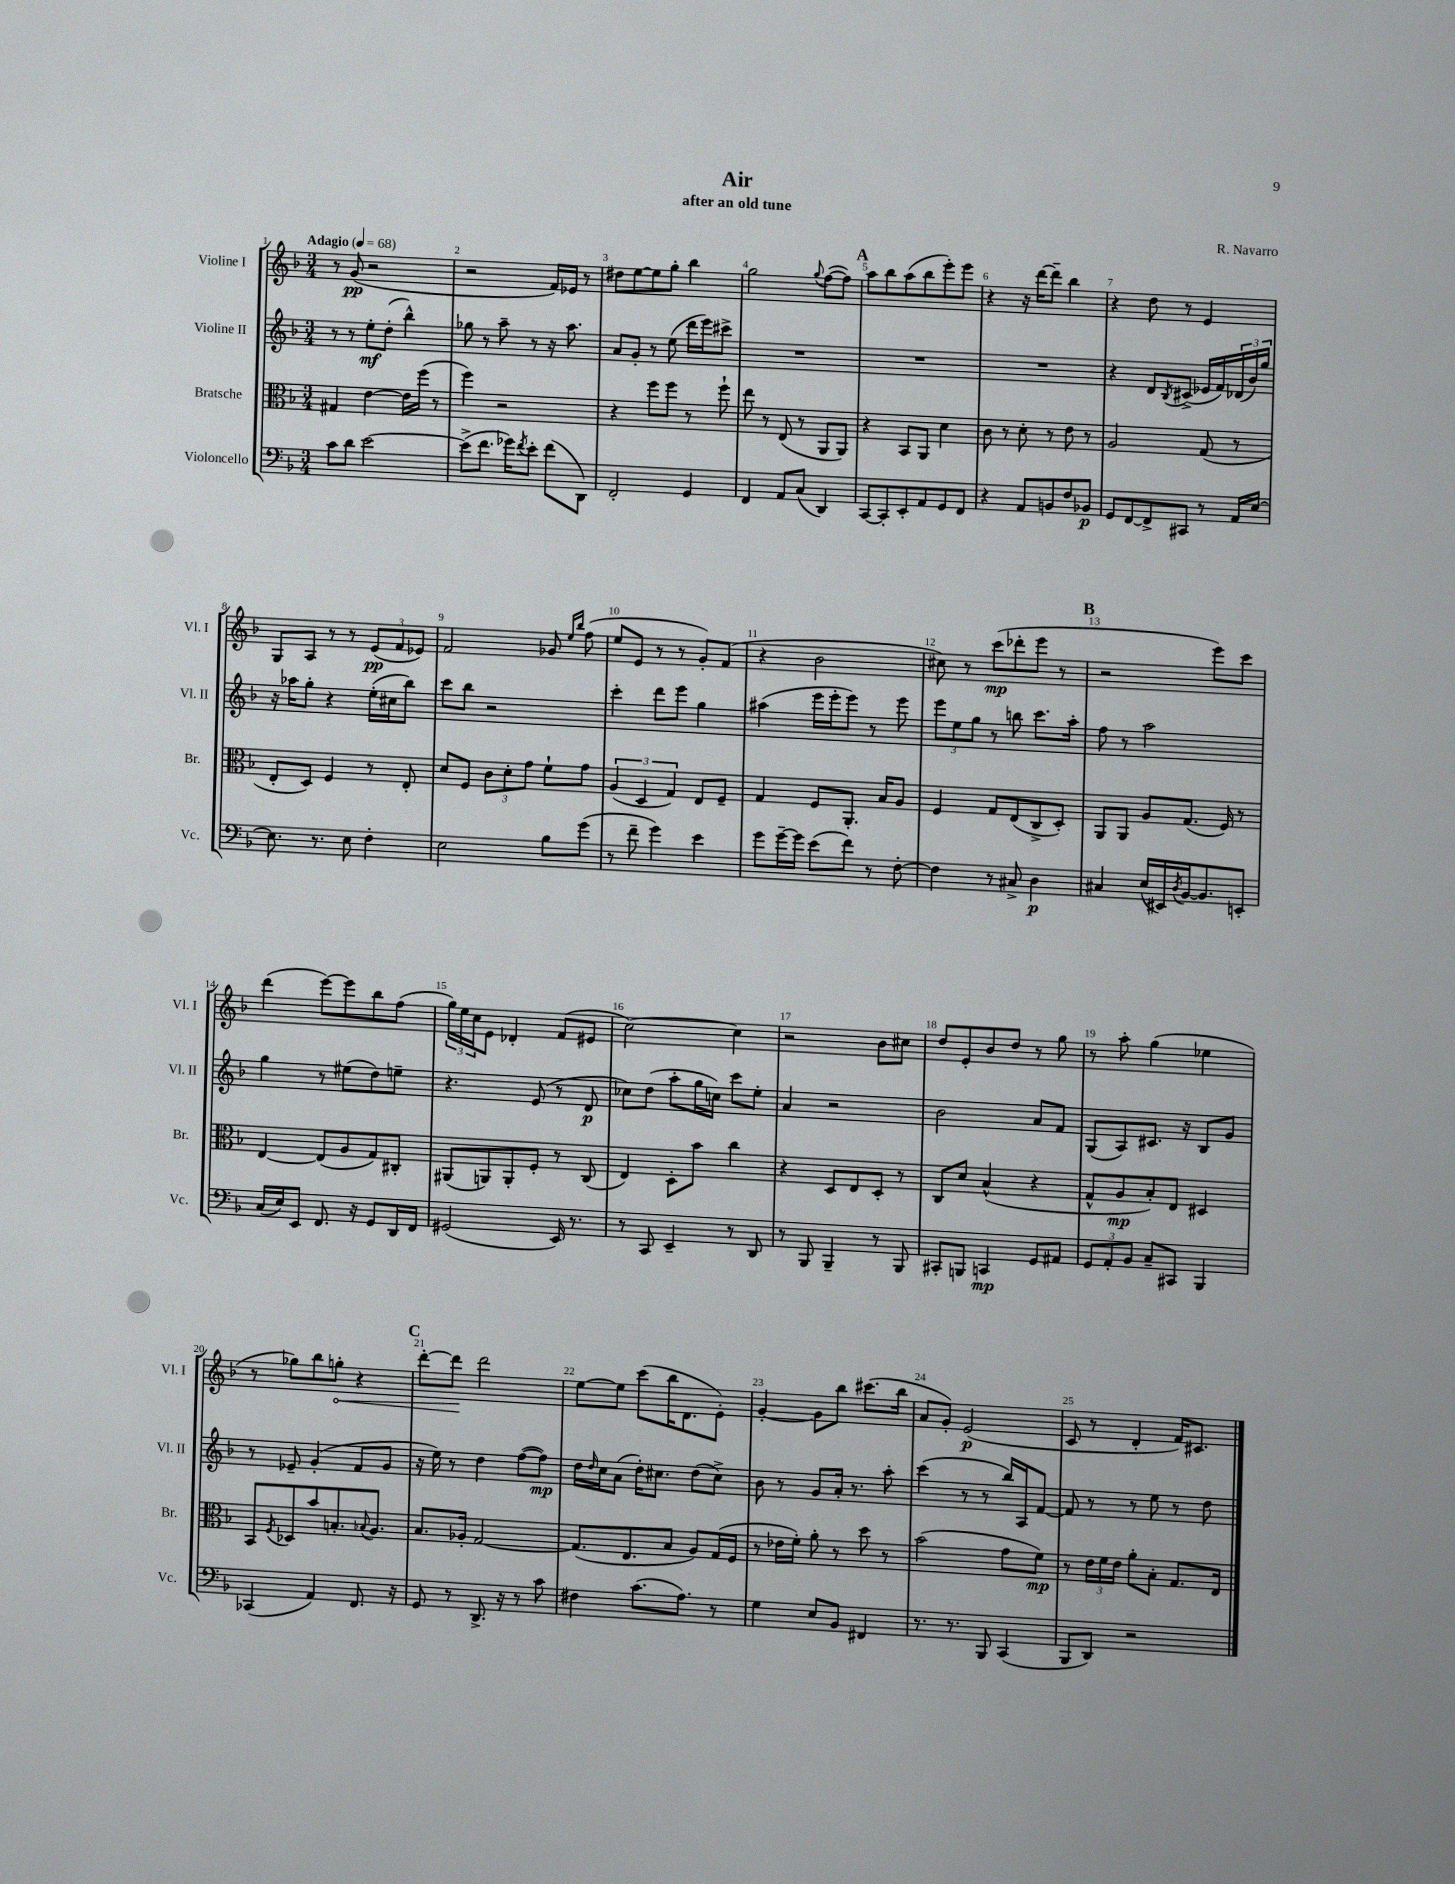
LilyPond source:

\header { title = "Air" composer = "R. Navarro" subtitle = "after an old tune" }
<<
\new StaffGroup <<
\new Staff = "s0" \with { instrumentName = "Violine I" shortInstrumentName = "Vl. I" } {
    \clef treble \key f \major \numericTimeSignature \time 3/4 \tempo "Adagio" 4 = 68
    r8 g'8\pp( r2 |
    r2 f'16) ees'16 r8 |
    dis''8 e''8~ e''8 g''8-. bes''4 |
    g''2 \appoggiatura { g''8 } f''8~( f''8) |
    \mark \markup { \bold "A" } a''8 bes''8 a''8( bes''8 e'''8-.) e'''8 |
    r4 r16 d'''16~ d'''8-- bes''4 |
    r4 d''8 r8 e'4 |
    g8 a8 r8 r8 \tuplet 3/2 { e'8\pp( f'8 ees'8) } |
    f'2 ges'8 \grace { e''16 bes''16 } f''8( |
    e''8 e'8 r8 r8 g'8-.) f'8( |
    r4 bes'2 |
    cis''8) r8 c'''8\mp( des'''8-. e'''8 r8 |
    \mark \markup { \bold "B" } r2 e'''8) c'''8 |
    d'''4( e'''8~) e'''8 bes''8 f''8( |
    \tuplet 3/2 { g''16) e''16 c''16 } e'8 des'4-. f'8( eis'8 |
    c''2~) c''4 |
    r2 bes'8 cis''8 |
    d''8 e'8-. bes'8 d''8 r8 g''8 |
    r8 a''8-. g''4( ees''4 |
    r8 ges''8) bes''8 \once \override Hairpin.circled-tip = ##t g''8-.\< r4 |
    \mark \markup { \bold "C" } d'''8~-. d'''8\! d'''2 |
    e''8~ e''8 c'''8( bes''16 d'8. e'8-.) |
    g'4~-. g'8 bes''8 cis'''8.( bes''16 |
    a'8 g'8-.) e'2\p( |
    c'8 r8 d'4-. f'16) cis'8. \bar "|." |
}
\new Staff = "s1" \with { instrumentName = "Violine II" shortInstrumentName = "Vl. II" } {
    \clef treble \key f \major \numericTimeSignature \time 3/4
    r8 r8 e''8-.\mf d''8-.( bes''4-^) |
    ges''8 r8 a''8-- r8 r16 a''8. |
    a'8 g'8-. r8 e''8( d'''16 e'''16) cis'''8-> |
    R2. |
    \mark \markup { \bold "A" } R2. |
    R2. |
    r4 d'8 \acciaccatura { bes8 } cis'8->( ees'16 f'16) \tuplet 3/2 { des'16( bes'16) g''16 } |
    r16 aes''16 g''8-. r4 e''16-.( cis''16 bes''8) |
    c'''8 bes''8 r2 |
    c'''4-. d'''8 e'''8 g''4 |
    ais''4( e'''16 e'''16-. e'''8) r8 e'''8 |
    \tuplet 3/2 { e'''8 e''8 g''8 } r8 b''8 c'''8. a''16-. |
    \mark \markup { \bold "B" } f''8 r8 a''2 |
    g''4 r8 eis''8( d''8) e''8-- |
    r4. e'8( r8 d'8\p |
    ces''8) d''8( a''8-. g''16 c''16) c'''8 e''8-. |
    a'4 r2 |
    bes'2 a'8 f'8 |
    g8( a8) cis'8. r16 bes8 g'8 |
    r8 ees'8-- g'4-.( f'8 g'8 |
    \mark \markup { \bold "C" } r16 e''16) r8 d''4 f''8~( f''8\mp) |
    d''16 \grace { d''16 } c''16 a'8( d''16-.) cis''8. d''8( cis''8->) |
    bes'8 r8 g'8 a'16-. r8. a''8-. |
    c'''4( r8 r8 bes''16) a16 f'8~ |
    f'8 r8 r8 e''8 r8 d''8 \bar "|." |
}
\new Staff = "s2" \with { instrumentName = "Bratsche" shortInstrumentName = "Br." } {
    \clef alto \key f \major \numericTimeSignature \time 3/4
    gis4 e'4~ e'16 f''16( r8 |
    f''4) r2 |
    r4 f''8 f''8 r8 f''8-! |
    e''8 r8 e8( r8 a,8 a,8) |
    \mark \markup { \bold "A" } r4 bes,8 a,8 d'4 |
    c'8 r8 d'8-. r8 e'8 r8 |
    a2 g8( r8 |
    e8-. d8) f4 r8 e8-. |
    d'8 f8 \tuplet 3/2 { c'8 d'8-. g'8 } f'8-! g'8 |
    \tuplet 3/2 { a4( d4 g4) } e8 f8-- |
    g4 f8 a,8.-. bes16 a8 |
    f4 g8 e8( c8-> d8-.) |
    \mark \markup { \bold "B" } a,8 a,8 a8 g8.( f16) r8 |
    e4~ e8( a8 g8) cis8-. |
    ais,8( a,8) a,8-. f8-. r8 c8( |
    e4) d8-. bes'8 c''4 |
    r4 d8 e8 d8-. r8 |
    c8 d'8 bes4-^( r4 |
    g8-^ a8\mp bes8-.) e8 dis4 |
    bes,8 \acciaccatura { f8 } des8 bes'8 b8.-. \appoggiatura { bes8 } a8. |
    \mark \markup { \bold "C" } bes8. aes16-. g2~ |
    g8.( e8. bes8 a8) g16( f16 |
    r8 ees'16 f'16-.) a'8-. r8 d''8 r8 |
    bes'2( g'8 f'8\mp) |
    r8 \tuplet 3/2 { e'16 f'16 e'16 } a'8-. bes8-. g8. e16 \bar "|." |
}
\new Staff = "s3" \with { instrumentName = "Violoncello" shortInstrumentName = "Vc." } {
    \clef bass \key f \major \numericTimeSignature \time 3/4
    c'8 d'8 e'2~ |
    e'8->( f'8. ges'16) \acciaccatura { f'8 } e'8-. f'8( d,8) |
    f,2-. g,4 |
    f,4 a,8 c8( d,4) |
    \mark \markup { \bold "A" } c,8~ c,8-. e,8-. a,8 g,8 f,8 |
    r4 a,8 b,8 f8 bes,8\p |
    g,8 f,8~ f,8-> cis,8 r8 a,16 e16~ |
    e8. r8. e8 f4-. |
    e2 bes8 g'8( |
    r8 f'8-- g'4) e'4 |
    g'8 g'16~-- g'16 e'8( f'8) r8 f8~-. |
    f4 r8 cis8-> d4\p |
    \mark \markup { \bold "B" } cis4 e16( eis,16) \acciaccatura { d8 } bes,16~ bes,8. e,8-. |
    c16( e16) e,8 f,8. r16 g,8 d,16 f,16 |
    gis,2( e,16) r8. |
    r8 c,8 e,4-- r8 d,8 |
    r8 bes,,8 bes,,4-- r8 bes,,8 |
    cis,8-. b,,8 c,4\mp g,8 ais,8 |
    \tuplet 3/2 { g,8 a,8-. bes,8 } c8-- cis,8 bes,,4 |
    ces,4( a,4) f,8. r16 |
    \mark \markup { \bold "C" } g,8 r8 d,8.-> r16 r8 c'8 |
    fis4 c'8.( a8.) r8 |
    g4 e8 bes,8 fis,4 |
    r8. r8. bes,,8 c,4( |
    bes,,8 d,8) r2 \bar "|." |
}
>>
>>
\layout { \context { \Score \override BarNumber.break-visibility = ##(#f #t #t) barNumberVisibility = #all-bar-numbers-visible } }
